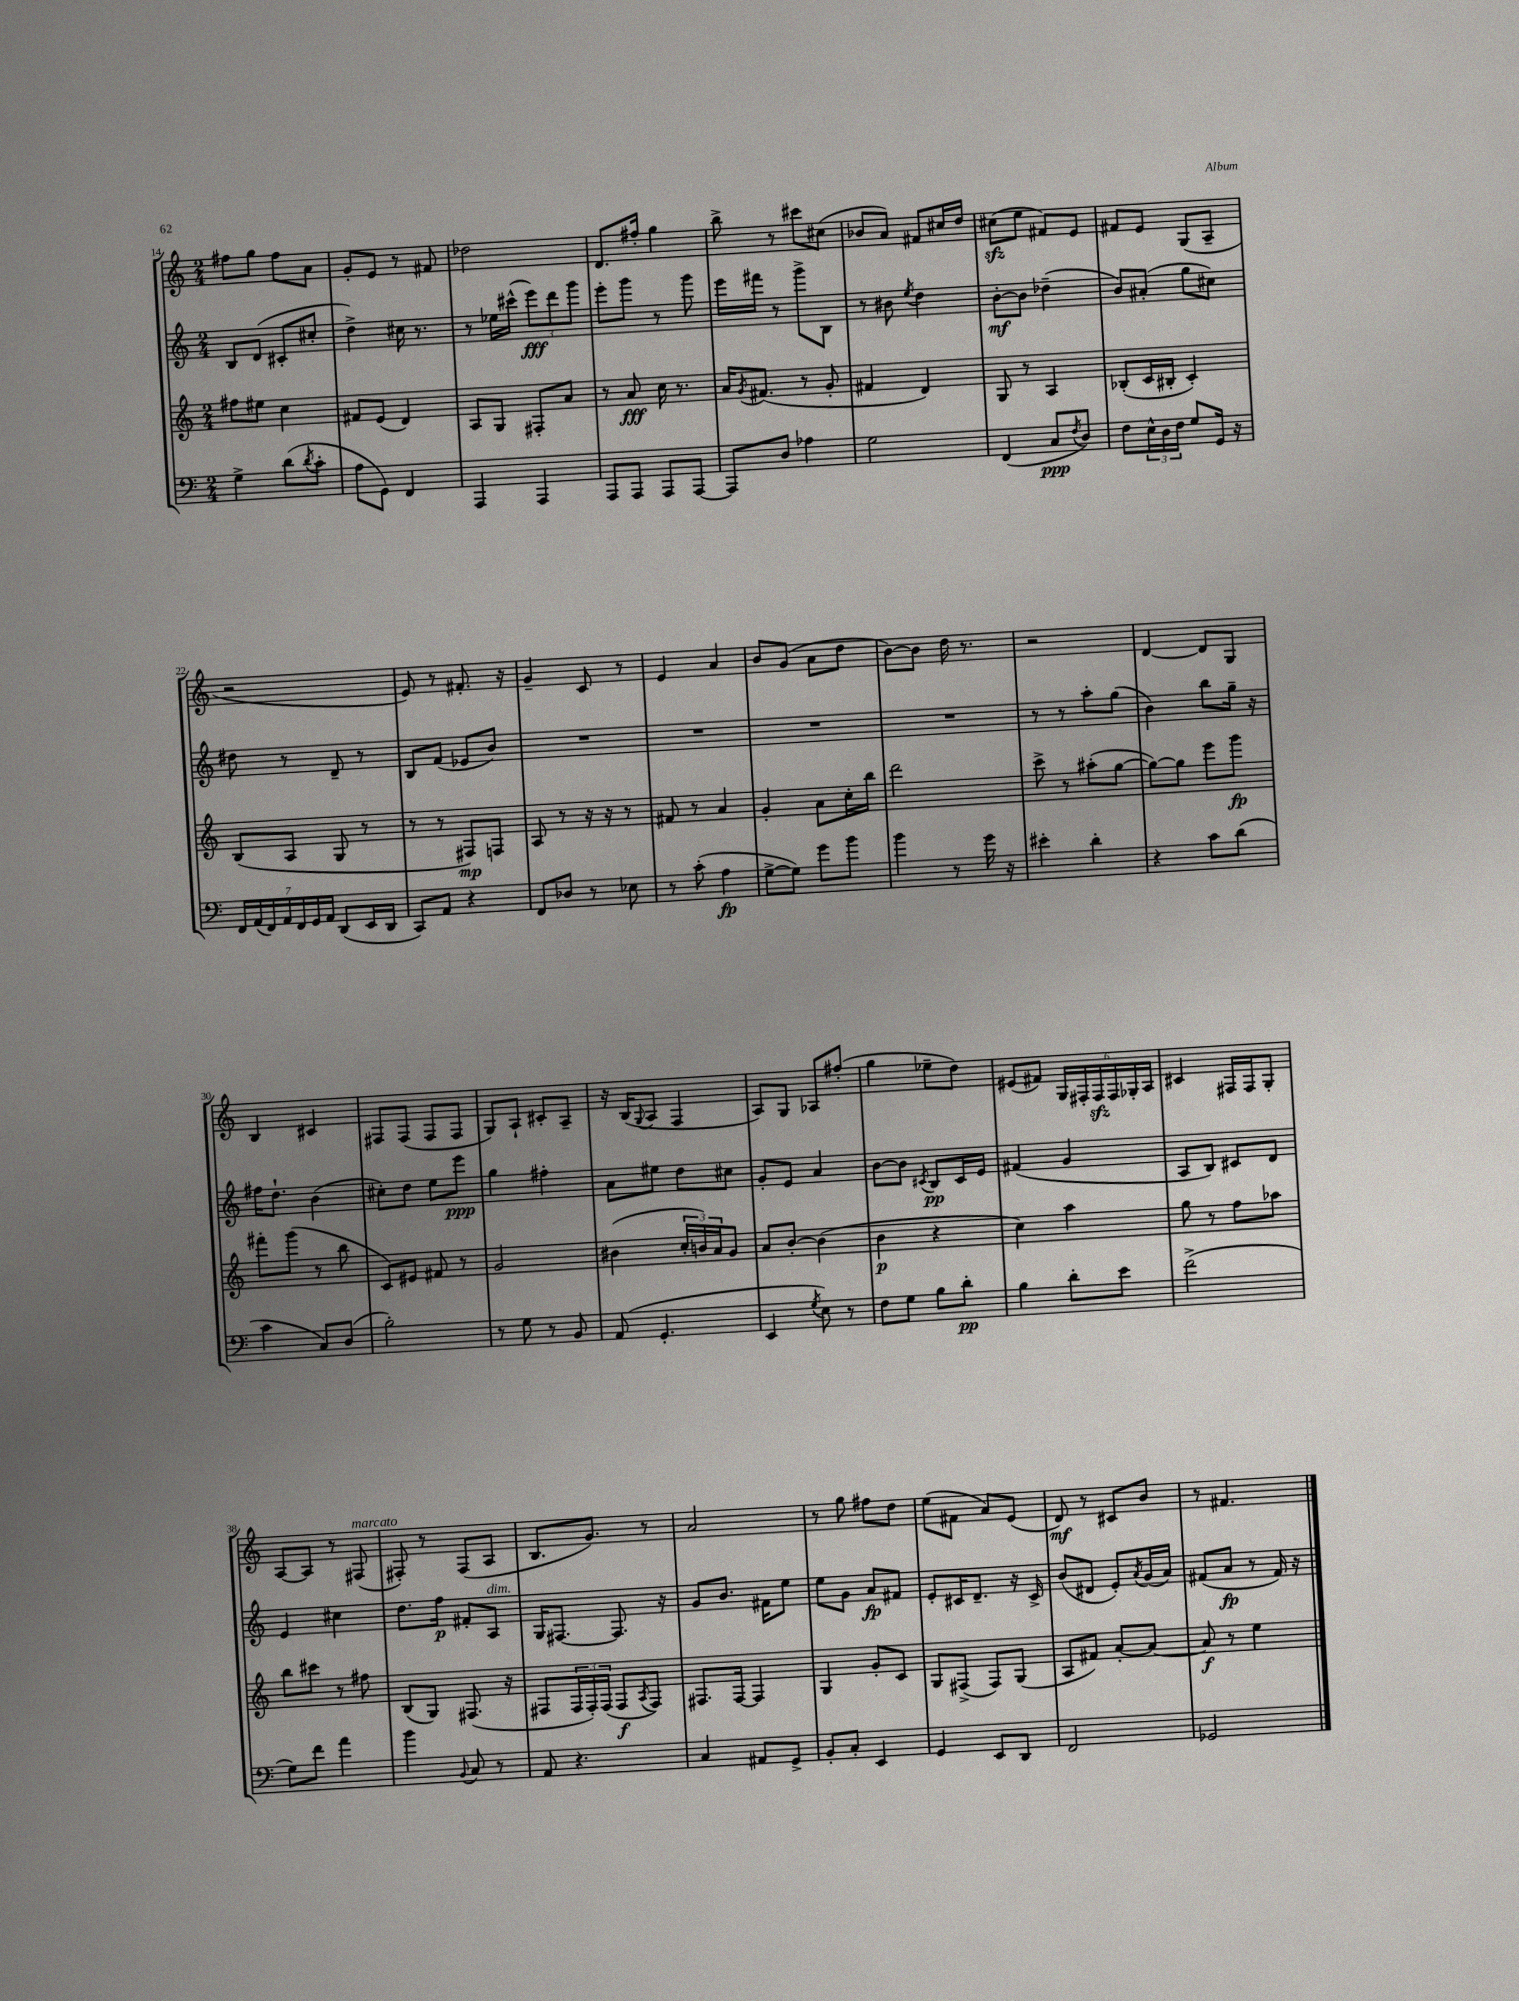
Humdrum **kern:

**kern	**dynam	**kern	**dynam	**kern	**dynam	**kern	**dynam
*part4	*part4	*part3	*part3	*part2	*part2	*part1	*part1
*staff4	*staff4	*staff3	*staff3	*staff2	*staff2	*staff1	*staff1
*clefF4	*	*clefG2	*	*clefG2	*	*clefG2	*
*k[]	*	*k[]	*	*k[]	*	*k[]	*
*M2/4	*	*M2/4	*	*M2/4	*	*M2/4	*
=14	=14	=14	=14	=14	=14	=14	=14
4G^\	.	8ff#X\L	.	8B/L	.	8ff#X\L	.
.	.	8ee#X\J	.	(8d/J	.	8gg\J	.
(8d\L	.	4cc\	.	8c#X'/L	.	8ff#\L	.
8qd/	.	.	.	.	.	.	.
8c'\J	.	.	.	8cc#X'/J	.	8a\J	.
=15	=15	=15	=15	=15	=15	=15	=15
8A\L	.	8f#X/L	.	4dd^\)	.	8g'/L	.
8GG\J)	.	(8e/J	.	.	.	8e/J	.
4FF/	.	4d/)	.	16cc#X\	.	8r	.
.	.	.	.	8.r	.	.	.
.	.	.	.	.	.	8f#X/	.
=16	=16	=16	=16	=16	=16	=16	=16
4AAA/	.	8A/L	.	8r	.	2dd-X\	.
.	.	8G/J	.	16ee-X\LL	.	.	.
.	.	.	.	(16ccc#X^^\JJ	.	.	.
4AAA/	.	8F#X'/L	.	12eee\L)	fff	.	.
.	.	.	.	12ddd\	.	.	.
.	.	8a/J	.	.	.	.	.
.	.	.	.	12ggg\J	.	.	.
=17	=17	=17	=17	=17	=17	=17	=17
8AAA/L	.	8r	.	8eee'\L	.	8.d/L	.
8AAA/J	.	8a/	fff	8ggg\J	.	.	.
.	.	.	.	.	.	16ff#X'/Jk	.
8AAA/L	.	16cc\	.	8r	.	4gg\	.
.	.	8.r	.	.	.	.	.
[8AAA/J	.	.	.	8ggg\	.	.	.
=18	=18	=18	=18	=18	=18	=18	=18
8AAA/L]	.	16a/KL	.	16eee\LL	.	8bb^\	.
.	.	8qg/	.	.	.	.	.
.	.	(8.f#X/J	.	16fff#X\JJ	.	.	.
8D/J	.	.	.	8r	.	8r	.
4A-X\	.	8r	.	8ggg^\L	.	8ccc#X\L	.
.	.	8g'/	.	8B\J	.	(8cc#X\J	.
=19	=19	=19	=19	=19	=19	=19	=19
2G\	.	4f#X/	.	8r	.	8b-X/L	.
.	.	.	.	8b#X\	.	8a/J)	.
.	.	.	.	8qee/	.	.	.
.	.	4d/)	.	4dd\	.	8f#X/L	.
.	.	.	.	.	.	16cc#X/L	.
.	.	.	.	.	.	16dd/JJ	.
=20	=20	=20	=20	=20	=20	=20	=20
(4FF/	.	8G/	.	[8b'\L	mf	(8cc#Xzz\L	.
.	.	8r	.	8b\J]	.	8ee\J	.
8C/L	ppp	4A/	.	(4dd-X~\	.	8f#X/L)	.
8qF/	.	.	.	.	.	.	.
8D/J)	.	.	.	.	.	8e/J	.
=21	=21	=21	=21	=21	=21	=21	=21
8F\L	.	(8B-X'/L	.	8b/L)	.	8f#X/L	.
24E^^\L	.	16c/L	.	(8a#X'/J	.	8e/J	.
24D\	.	.	.	.	.	.	.
.	.	16B#X'/JJ	.	.	.	.	.
24F\JJ	.	.	.	.	.	.	.
8G/L	.	4c'/)	.	8gg\L	.	(8G/L	.
16GG/Jk	.	.	.	8cc#X\J)	.	8A~/J	.
16r	.	.	.	.	.	.	.
!!LO:LB:g=z
=22	=22	=22	=22	=22	=22	=22	=22
28FF/LL	.	(8B/L	.	8dd#X\	.	2r	.
(28AA/	.	.	.	.	.	.	.
28FF/)	.	.	.	.	.	.	.
28AA/	.	.	.	.	.	.	.
.	.	8A/J	.	8r	.	.	.
28FF/	.	.	.	.	.	.	.
28GG/	.	.	.	.	.	.	.
28AA/JJ	.	.	.	.	.	.	.
(8DD/L	.	8G/	.	8d~/	.	.	.
16EE/L	.	8r	.	8r	.	.	.
16DD/JJ	.	.	.	.	.	.	.
=23	=23	=23	=23	=23	=23	=23	=23
8CC/L)	.	8r	.	8B/L	.	8e/)	.
8AA/J	.	8r	.	(8f/J	.	8r	.
4r	.	8F#X/L)	mp	8e-X/L	.	8.f#X'/	.
.	.	8Fn/J	.	8b/J)	.	.	.
.	.	.	.	.	.	16r	.
=24	=24	=24	=24	=24	=24	=24	=24
8FF/L	.	8A/	.	2r	.	4g~/	.
8D-X/J	.	8r	.	.	.	.	.
8r	.	16r	.	.	.	8c/	.
.	.	16r	.	.	.	.	.
8E-X\	.	8r	.	.	.	8r	.
=25	=25	=25	=25	=25	=25	=25	=25
8r	.	8f#X/	.	2r	.	4e/	.
(8c'\	.	8r	.	.	.	.	.
4A\	fp	4a/	.	.	.	4a/	.
=26	=26	=26	=26	=26	=26	=26	=26
[8G^\L	.	4g'/	.	2r	.	8b/L	.
8G\J])	.	.	.	.	.	(8g/J	.
8g\L	.	8a\L	.	.	.	8a\L	.
8b\J	.	16cc'\L	.	.	.	8dd\J	.
.	.	16bb\JJ	.	.	.	.	.
=27	=27	=27	=27	=27	=27	=27	=27
4b\	.	2ddd\	.	2r	.	[8b\L)	.
.	.	.	.	.	.	8b\J]	.
8r	.	.	.	.	.	16dd\	.
.	.	.	.	.	.	8.r	.
16g\	.	.	.	.	.	.	.
16r	.	.	.	.	.	.	.
=28	=28	=28	=28	=28	=28	=28	=28
4e#X'\	.	8ccc^\	.	8r	.	2r	.
.	.	8r	.	8r	.	.	.
4d'\	.	(8aa#X'\L	.	8aa'\L	.	.	.
.	.	[8gg\J	.	(8gg\J	.	.	.
=29	=29	=29	=29	=29	=29	=29	=29
4r	.	8gg\L_)	.	4b\)	.	[4d/	.
.	.	8gg\J]	.	.	.	.	.
8c\L	.	8eee\L	.	8bb\L	.	8d/L]	.
(8d\J	.	8ggg\J	fp	16gg~\Jk	.	8G/J	.
.	.	.	.	16r	.	.	.
!!LO:LB:g=z
=30	=30	=30	=30	=30	=30	=30	=30
4c\	.	8fff#X'\L	.	16ff#X\KL	.	4B/	.
.	.	.	.	8.dd`\J	.	.	.
.	.	(8ggg\J	.	.	.	.	.
8C/L)	.	8r	.	(4b\	.	4c#X/	.
(8D/J	.	8bb\	.	.	.	.	.
=31	=31	=31	=31	=31	=31	=31	=31
2B'\)	.	8c/L)	.	8cc#X'\L)	.	8F#X/L	.
.	.	8e#X/J	.	8dd\J	.	(8F#/J	.
.	.	8f#X/	.	8ee\L	.	8F#/L	.
.	.	8r	.	8eee\J	ppp	8F#/J	.
=32	=32	=32	=32	=32	=32	=32	=32
8r	.	2g/	.	4gg\	.	8G/L)	.
8G\	.	.	.	.	.	8A`/J	.
8r	.	.	.	4ff#X'\	.	8c#X'/L	.
8BB/	.	.	.	.	.	8A~/J	.
=33	=33	=33	=33	=33	=33	=33	=33
(8AA/	.	(4b#X\	.	8a\L	.	16r	.
.	.	.	.	.	.	(16B/KL	.
.	.	.	.	.	.	8qqG/	.
4.GG'/	.	.	.	8ee#X\J	.	8A/J	.
.	.	24cc'/LL	.	8dd\L	.	4F/	.
.	.	24bn/)	.	.	.	.	.
.	.	24a/J	.	.	.	.	.
.	.	8g/J	.	8cc#X\J	.	.	.
=34	=34	=34	=34	=34	=34	=34	=34
4EE/	.	8a/L	.	8g'/L	.	8A/L)	.
.	.	[8b'/J	.	8e/J	.	8G/J	.
8qG/	.	.	.	.	.	.	.
8E\)	.	(4b\]	.	4a/	.	8A-X/L	.
8r	.	.	.	.	.	(8ff#X'/J	.
=35	=35	=35	=35	=35	=35	=35	=35
8F\L	.	4b\	p	[8b\L	.	4gg\	.
8G\J	.	.	.	8b\J]	.	.	.
.	.	.	.	8qc#X/	.	.	.
8B\L	.	4r	.	8B/L	pp	8ee-X~\L	.
8d'\J	pp	.	.	16c#/L	.	8dd\J)	.
.	.	.	.	16e/JJ	.	.	.
=36	=36	=36	=36	=36	=36	=36	=36
4B\	.	4cc\)	.	(4f#X/	.	(8e#X/L	.
.	.	.	.	.	.	8f#X/J)	.
8d'\L	.	4aa\	.	4g/	.	24G/LL	.
.	.	.	.	.	.	24F#X'/	.
.	.	.	.	.	.	24F#zz/	.
8e\J	.	.	.	.	.	24F#/	.
.	.	.	.	.	.	24G-X'/	.
.	.	.	.	.	.	24A/JJ	.
=37	=37	=37	=37	=37	=37	=37	=37
(2f^\	.	8gg\	.	8A/L	.	4c#X/	.
.	.	8r	.	8B/J)	.	.	.
.	.	8ff\L	.	8c#X/L	.	16F#X/LL	.
.	.	.	.	.	.	16F#/J	.
.	.	8aa-X\J	.	8d/J	.	8G'/J	.
!!LO:LB:g=z
=38	=38	=38	=38	=38	=38	=38	=38
8G\L)	.	8bb\L	.	4e/	.	[8A/L	.
8f\J	.	8ccc#X\J	.	.	.	8A/J]	.
4a\	.	8r	.	4cc#X\	.	8r	.
!	!	!	!	!	!	!LO:TX:a:i:t=marcato	!
.	.	8ff#X\	.	.	.	(8F#X/	.
=39	=39	=39	=39	=39	=39	=39	=39
4b\	.	(8B/L	.	8.dd\L	.	8F#X'/)	.
.	.	8G/J)	.	.	.	8r	.
.	.	.	.	16ff\Jk	p	.	.
8qqBB/	.	.	.	.	.	.	.
8C/	.	(8.F#X/	.	8f#X'/L	.	(8F#/L	.
!	!	!	!	!LO:TX:a:i:t=dim.	!	!	!
8r	.	.	.	8A/J	.	8A/J	.
.	.	16r	.	.	.	.	.
=40	=40	=40	=40	=40	=40	=40	=40
8AA/	.	8F#X/L	.	16G/KL	.	8.B/L	.
.	.	.	.	[8.F#X/J	.	.	.
4.r	.	24F#/L	.	.	.	.	.
.	.	24F#'/)	.	.	.	.	.
.	.	.	.	.	.	8.g/J)	.
.	.	(24F#/JJ	.	.	.	.	.
.	.	8F#/L	f	8.F#/]	.	.	.
.	.	8qA/	.	.	.	.	.
.	.	8F#/J)	.	.	.	8r	.
.	.	.	.	16r	.	.	.
=41	=41	=41	=41	=41	=41	=41	=41
4C/	.	8.F#X/L	.	8g/L	.	2a/	.
.	.	.	.	8.b/J	.	.	.
.	.	[16F#/Jk	.	.	.	.	.
8AA#X/L	.	4F#/]	.	.	.	.	.
.	.	.	.	16f#X\KL	.	.	.
8GG^/J	.	.	.	8ee\J	.	.	.
=42	=42	=42	=42	=42	=42	=42	=42
8BB'/L	.	4G/	.	8ee\L	.	8r	.
8C'/J	.	.	.	8g\J	.	8gg\	.
4EE/	.	8g'/L	.	8a/L	fp	8ff#X\L	.
.	.	8c/J	.	8f#X/J	.	8dd\J	.
=43	=43	=43	=43	=43	=43	=43	=43
4GG/	.	8G/L	.	8e'/L	.	(8ee\L	.
.	.	(8F#X^/J	.	16c#X/K	.	8f#X\J	.
.	.	.	.	8.d~/J	.	.	.
8EE/L	.	8F#/L)	.	.	.	8a/L)	.
8DD/J	.	(8G/J	.	16r	.	(8e/J	.
.	.	.	.	16c#^/	.	.	.
=44	=44	=44	=44	=44	=44	=44	=44
2FF/	.	8A/L	.	(8b/L	.	8d/)	mf
.	.	8f#X/J)	.	8d#X/J	.	8r	.
.	.	[8a'/L	.	8e'/L)	.	8c#X/L	.
.	.	.	.	8qa/	.	.	.
.	.	8a/J_	.	(16g/L	.	8b/J	.
.	.	.	.	16a/JJ)	.	.	.
=45	=45	=45	=45	=45	=45	=45	=45
2GG-X/	.	8a/]	f	(8f#X/L	.	8r	.
.	.	8r	.	8a/J	fp	4.f#X/	.
.	.	4ee\	.	8r	.	.	.
.	.	.	.	16f#/)	.	.	.
.	.	.	.	16r	.	.	.
==	==	==	==	==	==	==	==
*-	*-	*-	*-	*-	*-	*-	*-
